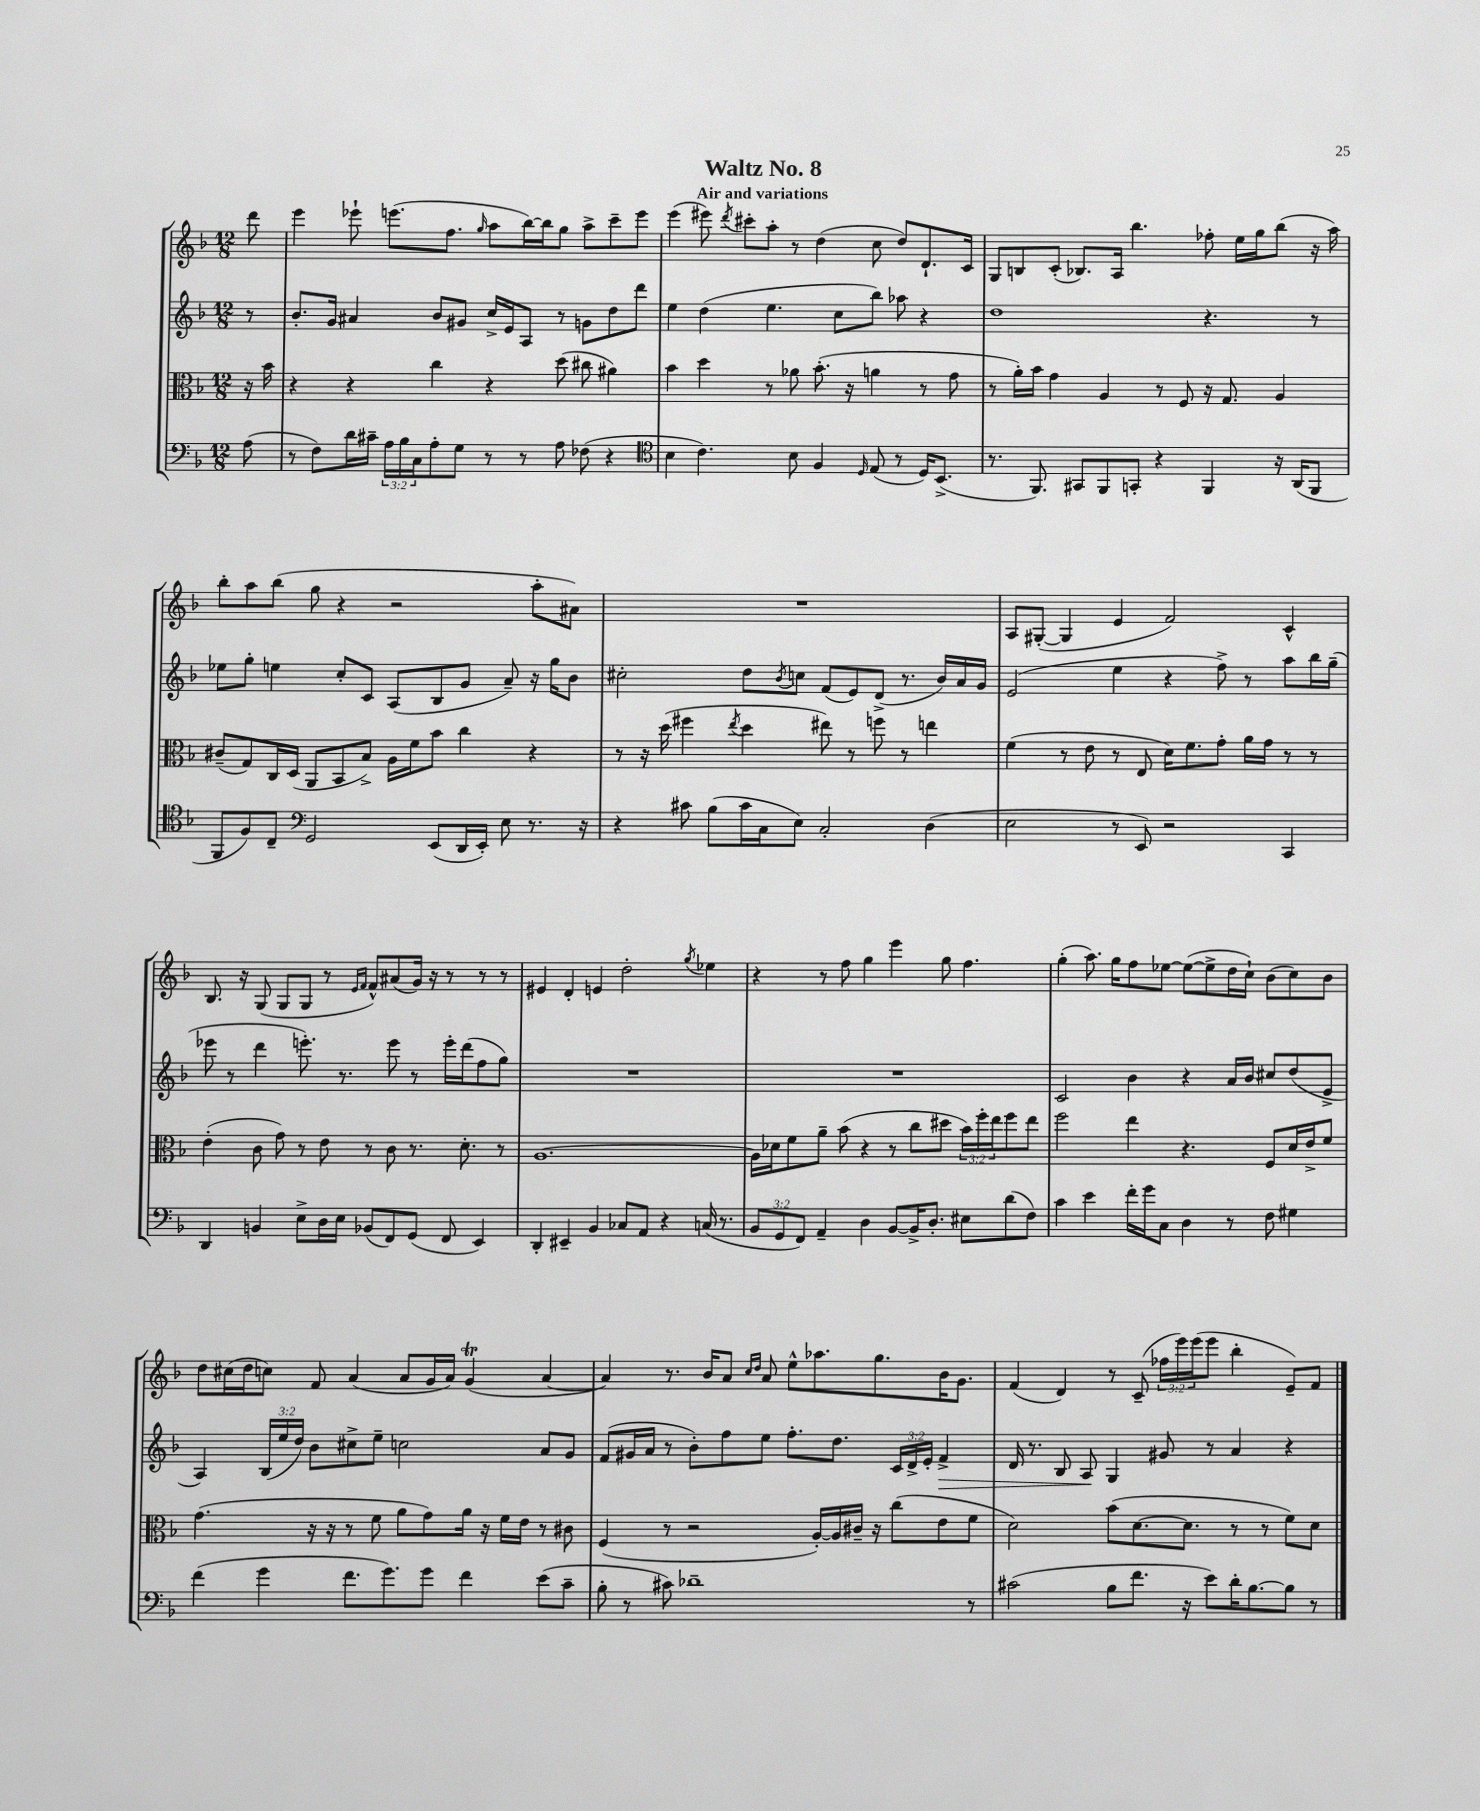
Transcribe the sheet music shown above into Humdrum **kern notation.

**kern	**kern	**kern	**kern
*staff4	*staff3	*staff2	*staff1
*clefF4	*clefC3	*clefG2	*clefG2
*k[b-]	*k[b-]	*k[b-]	*k[b-]
*M12/8	*M12/8	*M12/8	*M12/8
(8A\	16r	8r	8ddd\
.	16b-\	.	.
=	=	=	=
8r	4r	8.b-'/L	4eee\
8F\L)	.	.	.
.	.	16g/Jk	.
16d\L	4r	4a#/	8eee-`\
16c#~\JJ	.	.	.
24A\LL	.	.	(8.eee\L
24B-\	.	.	.
24C\J	.	.	.
8A'\	4cc\	8b-/L	.
.	.	.	8.ff\J
8G\J	.	8g#/J	.
.	.	.	16qqgg/
8r	4r	16cc^/LL	8aa\L
.	.	16e/J	.
8r	.	8A/J	[16bb-\L)
.	.	.	16bb-\]J
8A\	(8dd\	8r	8gg\J
(8F-\	8cc#\	8g\L	8aa^\L
4r	4a#\)	8dd\	8ccc~\
.	.	8ddd\J	8eee\J
=	=	=	=
*clefC4	*	*	*
4B-\	4b-\	4ee\	(4eee\
4.c\)	4dd\	(4dd\	8eee#\)
.	.	.	8qddd/
.	.	.	8ccc#'\L
.	8r	4.ee\	8aa'\J
8B-\	8a-\	.	8r
4F/	(8.b-'\	.	(4dd\
.	.	8cc\L	.
.	16r	.	.
16qqD/	.	.	.
(8E/	4a\	8bb-\J)	8cc\
8r	.	8aa-\	8dd/L)
16D/LK)	8r	4r	8.d`/
(8.BB-^/J	.	.	.
.	8g\	.	.
.	.	.	16c/Jk
=	=	=	=
8.r	8r	1dd	8G/L
.	16a'\LL)	.	8B/
8.FF/)	16b-\JJ	.	.
.	4g\	.	(8c'/J
8GG#/L	.	.	8.B-/L)
8FF/	4A/	.	.
.	.	.	16A/Jk
8GG'/J	.	.	4.bb-\
4r	8r	.	.
.	8F/	.	.
4FF/	16r	4.r	8ff-'\
.	8.G/	.	.
.	.	.	16ee\LL
.	.	.	16gg\J
16r	4A/	.	(8bb-\J
(16AA/LK	.	.	.
8FF/J	.	8r	16r
.	.	.	16aa\)
=	=	=	=
8FF/L	(8c#~/L	8ee-\L	8bb-'\L
8F/)	8G/)	8gg'\J	8aa\
8C~/J	16C/L	4ee\	(8bb-\J
.	(16D/JJ	.	.
*clefF4	*	*	*
2GG/	8AA/L	.	8gg\
.	8BB-/	8cc'/L	4r
.	8B-^/J)	8c/J	.
.	16A\LL	(8A/L	2r
.	16f\J	.	.
(8EE/L	8b-\J	8B-/	.
16DD/L	4cc\	8g/J	.
16EE'/JJ)	.	.	.
8E\	.	8a~/)	.
8.r	4r	16r	8aa'\L
.	.	16gg\LK	.
.	.	8b-\J	8a#\J)
16r	.	.	.
=	=	=	=
4r	8r	2cc#'\	1.r
.	16r	.	.
.	(16dd\	.	.
8c#\	4ff#\	.	.
(8B-\L	.	.	.
.	8qee/	.	.
16c#\L	4dd\	8dd\L	.
16C\J	.	.	.
.	.	8qb-/	.
8E\J)	.	8cc\J	.
2C'/	8ee#\)	(8f/L	.
.	8r	8e/)	.
.	8ff\	(8d^/J	.
.	8r	8.r	.
(4D\	4ee\	.	.
.	.	16b-/LL)	.
.	.	16a/	.
.	.	16g/JJ	.
=	=	=	=
2E\	(4f\	(2e/	8A/L
.	.	.	([8G#'/J
.	8r	.	4G#/]
.	8e\	.	.
8r	8r	4ee\	4e/
8EE/)	8E/	.	.
2r	16d\LK)	4r	2f/)
.	8.f\	.	.
.	8g'\J	8ff^\)	.
.	16a\LL	8r	.
.	16g\JJ	.	.
4CC/	8r	8aa\L	4c^^/
.	8r	16bb-\L	.
.	.	(16gg~\JJ	.
=	=	=	=
4DD/	(4e'\	8eee-\	8.B-/
.	.	8r	.
.	.	.	16r
4BB/	8c\	4ddd\	(8G/
.	8g\)	.	8G/L
8E^\L	8r	8.eee'\)	8G/J
16D\L	8e\	.	8r
16E\JJ	.	8.r	.
.	.	.	16qqe/LL
.	.	.	16qqf/JJ
(8BB-/L	8r	.	8f^^/L)
8FF/)	8c\	8eee\	(8a#/
(8GG/J	8.r	8r	16g/Jk)
.	.	.	16r
8FF/	.	16eee'\LL	8r
.	8.d'\	(16ddd\J	.
4EE/)	.	8ff\	8r
.	8r	8gg\J)	8r
=	=	=	=
4DD'/	[1.A	1.r	4e#/
4EE#~/	.	.	4d'/
4BB-/	.	.	4e/
8C-/L	.	.	2dd'\
8AA/J	.	.	.
4r	.	.	.
.	.	.	8qgg/
(16C/	.	.	4ee-\
8.r	.	.	.
=	=	=	=
12BB-/L	16A\]LL	1.r	4r
.	16d-\J	.	.
12GG/	.	.	.
.	8f\	.	.
12FF/J)	.	.	.
4AA~/	8a~\J	.	8r
.	(8b-\	.	8ff\
4D\	4r	.	4gg\
[8BB-/L	8r	.	4eee\
16BB-^/]K	8cc\L	.	.
8.D'/J	.	.	.
.	8dd#\J	.	8gg\
8E#\L	24b-\LL)	.	4.ff\
.	24ff'\	.	.
.	24ee\J	.	.
(8d\	8ff\	.	.
8F\J)	8ee\J	.	.
=	=	=	=
4c\	2ff\	2c/	(4gg'\
4e\	.	.	8.aa\)
.	.	.	16gg\LK
16f'\LL	4ee\	4b-\	8ff\
16g\J	.	.	.
8C\J	.	.	[8ee-\J
4D\	4.r	4r	(8ee-\_L
.	.	.	8ee-^\]
8r	.	16a/LL	16dd\L
.	.	16b-/JJ	16cc`\JJ)
8F\	8F/L	8cc#/L	(8b-\L
4G#\	16d/L	(8dd/	8cc\)
.	16e^/J	.	.
.	8f/J	8e^/J	8b-\J
=	=	=	=
(4f\	(4.g\	4A/)	8dd\L
.	.	.	(16cc#\L
.	.	.	16dd\J
4g\	.	(24B-/LL	8cc\J)
.	.	24ee/	.
.	.	24dd/JJ)	.
.	16r	8b-\L	8f/
.	16r	.	.
8.f\L	8r	8cc#^\	(4a/
.	8f\	8ee~\J	.
8.g\)	.	.	.
.	8a\L	2cc\	8a/L
8g\J	8g\)	.	16g/L
.	.	.	16a/JJ)
4f\	16a\Jk	.	(4g/
.	16r	.	.
.	16f\LL	.	.
.	16e\JJ	.	.
(8e\L	8r	8a/L	[4a/
8c~\J	8c#\	8g/J	.
=	=	=	=
8B-'\	(4F/	(8f/L	4a/])
8r	.	16g#/L	.
.	.	16a/JJ	.
8c#\)	8r	8r	8.r
1d-~	2r	8b-'\L)	.
.	.	.	16b-/LK
.	.	8ff\	8a/J
.	.	.	16qqcc/LL
.	.	.	16qqdd/JJ
.	.	8ee\J	8a/
.	.	8.ff'\L	8ee^^\L
.	[16A'/LL)	.	8.aa-\
.	16A/]	8.dd\J	.
.	16c#~/JJ	.	.
.	16r	.	8.gg\
.	(8cc\L	24c/LL	.
.	.	24d^/	.
.	.	24e'/JJ	.
.	8e\	4f^/	16b-\K
.	.	.	8.g\J
8r	8f\J	.	.
=	=	=	=
(2c#\	2d\)	16d/	(4f/
.	.	8.r	.
.	.	8B-/	4d/)
.	.	8A/	.
8B-\L	(8b-\L	4G/	8r
8.f\J	[8.d\	.	(8c~/
.	.	8g#/	24ff-\LL
.	.	.	24eee\)
16r	8.d\]J	.	.
.	.	.	(24eee\J
8e\L)	.	8r	8eee\J
16d'\K	8r	4a/	4bb-'\
[8.B-\	.	.	.
.	8r	.	.
8B-\]J	8f\L)	4r	8e~/L)
8r	8d\J	.	8f/J
==	==	==	==
*-	*-	*-	*-
